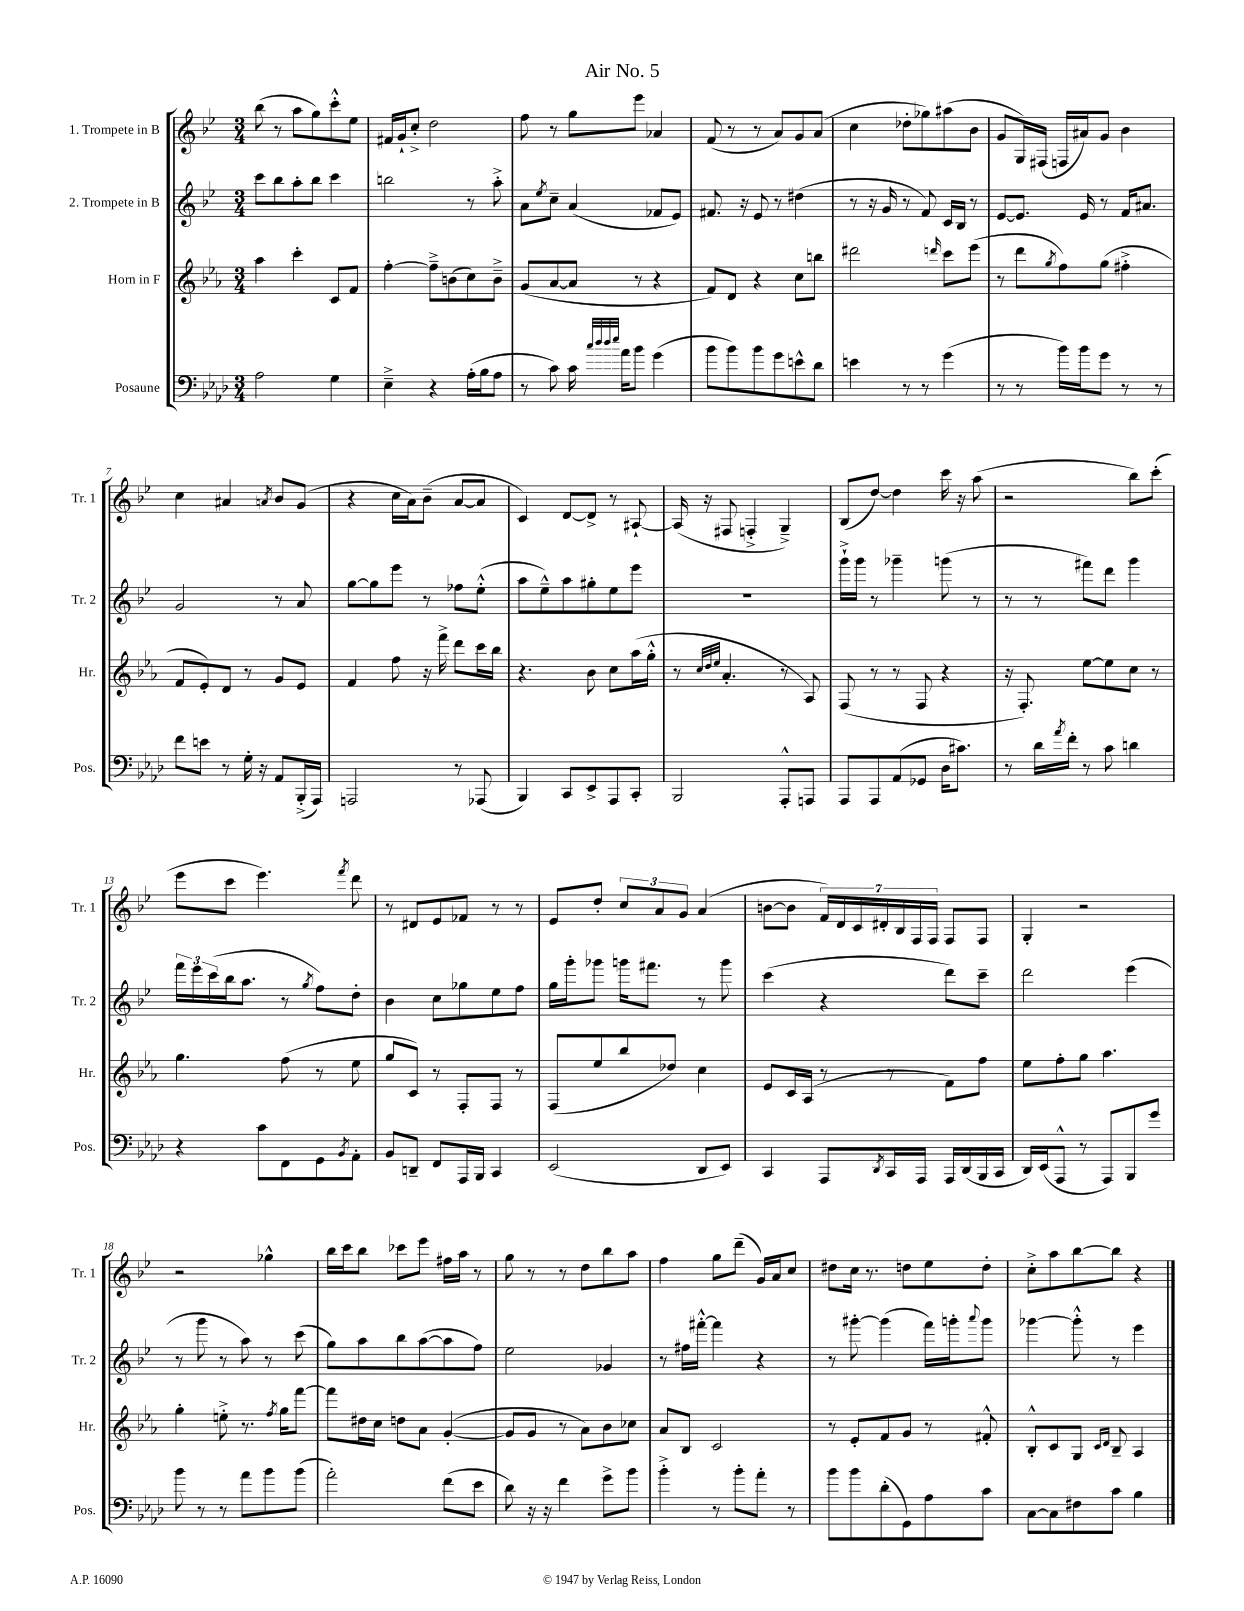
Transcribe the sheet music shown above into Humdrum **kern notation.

**kern	**kern	**kern	**kern
*part4	*part3	*part2	*part1
*staff4	*staff3	*staff2	*staff1
*I"Posaune	*I"Horn in F	*I"2. Trompete in B	*I"1. Trompete in B
*I'Pos.	*I'Hr.	*I'Tr. 2	*I'Tr. 1
*clefF4	*clefG2	*clefG2	*clefG2
*k[b-e-a-d-]	*k[b-e-a-]	*k[b-e-]	*k[b-e-]
*M3/4	*M3/4	*M3/4	*M3/4
=1	=1	=1	=1
2A-\	4aa-\	8ccc\L	(8bb-\
.	.	8bb-\	8r
.	4ccc'\	8aa'\	8aa\L
.	.	8bb-\J	8gg\)
4G\	8c/L	4ccc\	8ccc'^^\
.	8f/J	.	8ee-\J
=2	=2	=2	=2
4E-~^\	[4ff'\	2bbn\	16f#X/LL
.	.	.	16g`/J
.	.	.	8cc'^/J
4r	8ff~^\L]	.	2dd\
.	(8bn\	.	.
(16A-'\LL	8cc\)	8r	.
16B-\J	.	.	.
8A-\J	8b~^\J	8aa'^\	.
=3	=3	=3	=3
8r	(8g/L	8a\L	8ff\
.	.	8qee-/	.
8c\)	[8a-/	8cc~\J	8r
16c\	8a-/J]	(4a/	8gg\L
32qqcc/LLL	.	.	.
32qqdd-/	.	.	.
32qqdd-/	.	.	.
32qqee-/JJJ	.	.	.
16a-\KL	.	.	.
8b-\J	8r	.	8eee-\J
(4g\	4r	8f-X/L	4a-X/
.	.	8e-/J)	.
=4	=4	=4	=4
8b-\L	8f/L)	8.f#X/	(8f/
8b-\)	8d/J	.	8r
.	.	16r	.
8b-\	4r	8e-/	8r
8g\	.	8r	8a/L)
8en^^\	8cc\L	(4dd#X\	8g/
8d-\J	8bbn\J	.	(8a/J
=5	=5	=5	=5
4en\	2ddd#X\	8r	4cc\
.	.	16r	.
.	.	16g/	.
8r	.	8r	8dd-X'\L
8r	.	8f/)	8gg-X\)
.	16qqdddn/	.	.
(4g\	8ccc\L	16c/LL	(8aa#X\
.	.	16B-/JJ	.
.	(8eee-\J	8r	8b-\J
=6	=6	=6	=6
8r	8r	[8e-/L	8g/L
8r	8ddd\L	8.e-/J]	16G/L)
.	.	.	(16F#X/JJ
.	8qgg/	.	.
16b-\LL)	8ff\)	.	16Fn/LL
16b-\J	.	16e-/	16a#X/J)
8g\J	(8gg\J	8r	8g/J
8r	4ff#X'^\	16f/KL	4b-\
.	.	8.a#X/J	.
8r	.	.	.
!!LO:LB:g=z
=7	=7	=7	=7
8f\L	8f/L	2g/	4cc\
8en\J	8e-'/)	.	.
8r	8d/J	.	4a#X/
16G'\	8r	.	.
16r	.	.	.
.	.	.	8qan/
8AA-/L	8g/L	8r	8b-/L
(16BBB-'^/L	8e-/J	8a/	(8g/J
16AAA-/JJ)	.	.	.
=8	=8	=8	=8
2AAAn/	4f/	[8gg\L	4r
.	.	8gg\]	.
.	8ff\	8eee-\J	16cc\LL
.	.	.	16a\J)
.	16r	8r	(8b-~\J
.	16fff^\	.	.
8r	8ddd\L	8ff-X\L	[8a/L
(8AAA-X/	16ccc\L	(8ee-'^^\J	8a/J]
.	16bb-\JJ	.	.
=9	=9	=9	=9
4BBB-/)	4.r	8aa\L	4c/)
.	.	8ee-~^^\)	.
8CC/L	.	8aa\	[8d/L
8EE-^/	8b-\	8gg#X'\	8d^/J]
8AAA-/	8cc\L	8ee-\	8r
8CC'/J	(16aa-\L	8eee-\J	[8A#X`/
.	16gg'^^\JJ	.	.
=10	=10	=10	=10
2BBB-/	8r	2.r	(16A#/]
.	.	.	16r
.	32qqcc/LLL	.	.
.	32qqdd/	.	.
.	32qqee-/JJJ	.	.
.	4.a-'/	.	8F#X/
.	.	.	4Fn'^/
8AAA-'^^/L	8r	.	4G~^/)
8AAAn/J	8A-/)	.	.
=11	=11	=11	=11
8AAA-/L	(8F/	16ggg`^\LL	(8B-/L
.	.	16ggg\JJ	.
8AAA-/	8r	8r	[8dd/J)
(8AA-/	8r	4ggg-X~\	4dd\]
8GG-X/J	8F/	.	.
16D-\KL	4r	(8gggn\	16ccc\
8.c#X\J)	.	.	16r
.	.	8r	(8aa\
=12	=12	=12	=12
8r	16r	8r	2r
.	8.F'/)	.	.
16d-\LL	.	8r	.
8qa-/	.	.	.
16f'\JJ	.	.	.
8r	[8ee-\L	8fff#X\L)	.
8c\	8ee-\]	8ddd\J	.
4dn\	8cc\J	4ggg\	8bb-\L)
.	8r	.	(8ccc'\J
!!LO:LB:g=z
=13	=13	=13	=13
4r	4.gg\	24fff\LL	8eee-\L
.	.	24eee-\	.
.	.	(24ccc\	.
.	.	16bb-\J	8ccc\J
.	.	8.aa\J	.
8c\L	.	.	4.eee-\)
8FF\	(8ff\	8r	.
.	.	8qgg/	.
8GG\	8r	8ff\L)	.
8qBB-/	.	.	8qfff/
8AA-'\J	8ee-\	8dd'\J	8ddd\
=14	=14	=14	=14
8BB-/L	8gg/L	4b-\	8r
8DDn~/J	8c/J)	.	8d#X/L
8FF/L	8r	8cc\L	8e-/
16AAA-/L	8F'/L	8gg-X\	8f-X/J
16BBB-/JJ	.	.	.
4CC/	8F/J	8ee-\	8r
.	8r	8ff\J	8r
=15	=15	=15	=15
(2EE-/	(8F/L	16gg\LL	8e-/L
.	.	16ggg'\J	.
.	8ee-/	8ggg-X\J	8dd'/J
.	8bb-/	16gggn\KL	12cc/L
.	.	8.fff#X\J	.
.	.	.	12a/
.	8dd-X/J)	.	.
.	.	.	12g/J
8DD-/L	4cc\	8r	(4a/
8EE-/J)	.	8ggg\	.
=16	=16	=16	=16
4CC/	8e-/L	(4ccc\	[8bn\L
.	16c/L	.	8b\J]
.	(16A-/JJ	.	.
8AAA-/L	8r	4r	28f/LL)
.	.	.	28d/
.	.	.	28c/
.	.	.	28d#X'/
8qDD-/	.	.	.
16CC/L	8r	.	.
.	.	.	28B-/
.	.	.	28F/
16AAA-/JJ	.	.	.
.	.	.	28F/JJ
16AAA-/LL	8f\L)	8ddd\L)	8F/L
(16DD-/	.	.	.
16BBB-/	8ff\J	8ccc~\J	8F/J
16CC/JJ	.	.	.
=17	=17	=17	=17
16DD-/LL)	8ee-\L	2ddd\	4G'/
(16EE-/J	.	.	.
8AAA-^^/J	8ff'\	.	.
8r	8gg\J	.	2r
8AAA-/L)	4.aa-\	.	.
8BBB-/	.	(4eee-\	.
8g/J	.	.	.
!!LO:LB:g=z
=18	=18	=18	=18
8b-\	4gg'\	8r	2r
8r	.	8ggg\	.
8r	8een'^\	8r	.
8a-\L	8.r	8aa\)	.
8b-\	.	8r	4gg-X^^\
.	8qff/	.	.
.	16gg\KL	.	.
(8b-\J	[8fff\J	(8ccc\	.
=19	=19	=19	=19
2a-'\)	8fff\L]	8gg\L)	16bb-\LL
.	.	.	16ccc\J
.	16dd#X\L	8aa\	8bb-\J
.	16cc\JJ	.	.
.	8ddn\L	8bb-\	8ccc-X\L
.	8a-\J	([8aa\	8eee-\J
(8f\L	([4g'/	8aa\]	16ff#X\LL
.	.	.	16aa\JJ
8e-\J	.	8ff\J)	8r
=20	=20	=20	=20
8d-\)	8g/L]	2ee-\	8gg\
16r	8g/J	.	8r
16r	.	.	.
4f\	8r	.	8r
.	8a-\L)	.	8dd\L
8g^\L	8b-\	4g-X/	8bb-\
8b-\J	8cc-X\J	.	8aa\J
=21	=21	=21	=21
4b-'^\	8a-/L	8r	4ff\
.	8B-/J	16ff#X\LL	.
.	.	[16fff#X'^^\JJ	.
8r	2c/	4fff#\]	8gg\L
8b-'\L	.	.	(8ddd~\J
8a-'\J	.	4r	16g/LL)
.	.	.	16a/J
8r	.	.	8cc/J
=22	=22	=22	=22
8b-\L	8r	8r	8dd#X\L
8b-\	8e-'/L	[8ggg#X'\	16cc\Jk
.	.	.	8.r
(8d-'\	8f/	(4ggg#\]	.
8GG\)	8g/J	.	8ddn\L
8A-\	8r	16fff\LL)	8ee-\
.	.	16gggn'\J	.
.	.	8qqaaa/	.
8c\J	8f#X'^^/	8ggg\J	8dd'\J
=23	=23	=23	=23
[8C\L	8B-'^^/L	[4ggg-X\	8cc'^\L
8C\]	8c/	.	8aa\
8F#X\	8G/J	8ggg-'^^\]	[8bb-\
.	16qqc/LL	.	.
.	16qqd/JJ	.	.
8c\J	8B-~/	8r	8bb-\J]
4B-\	4A-/	4eee-\	4r
==	==	==	==
*-	*-	*-	*-
